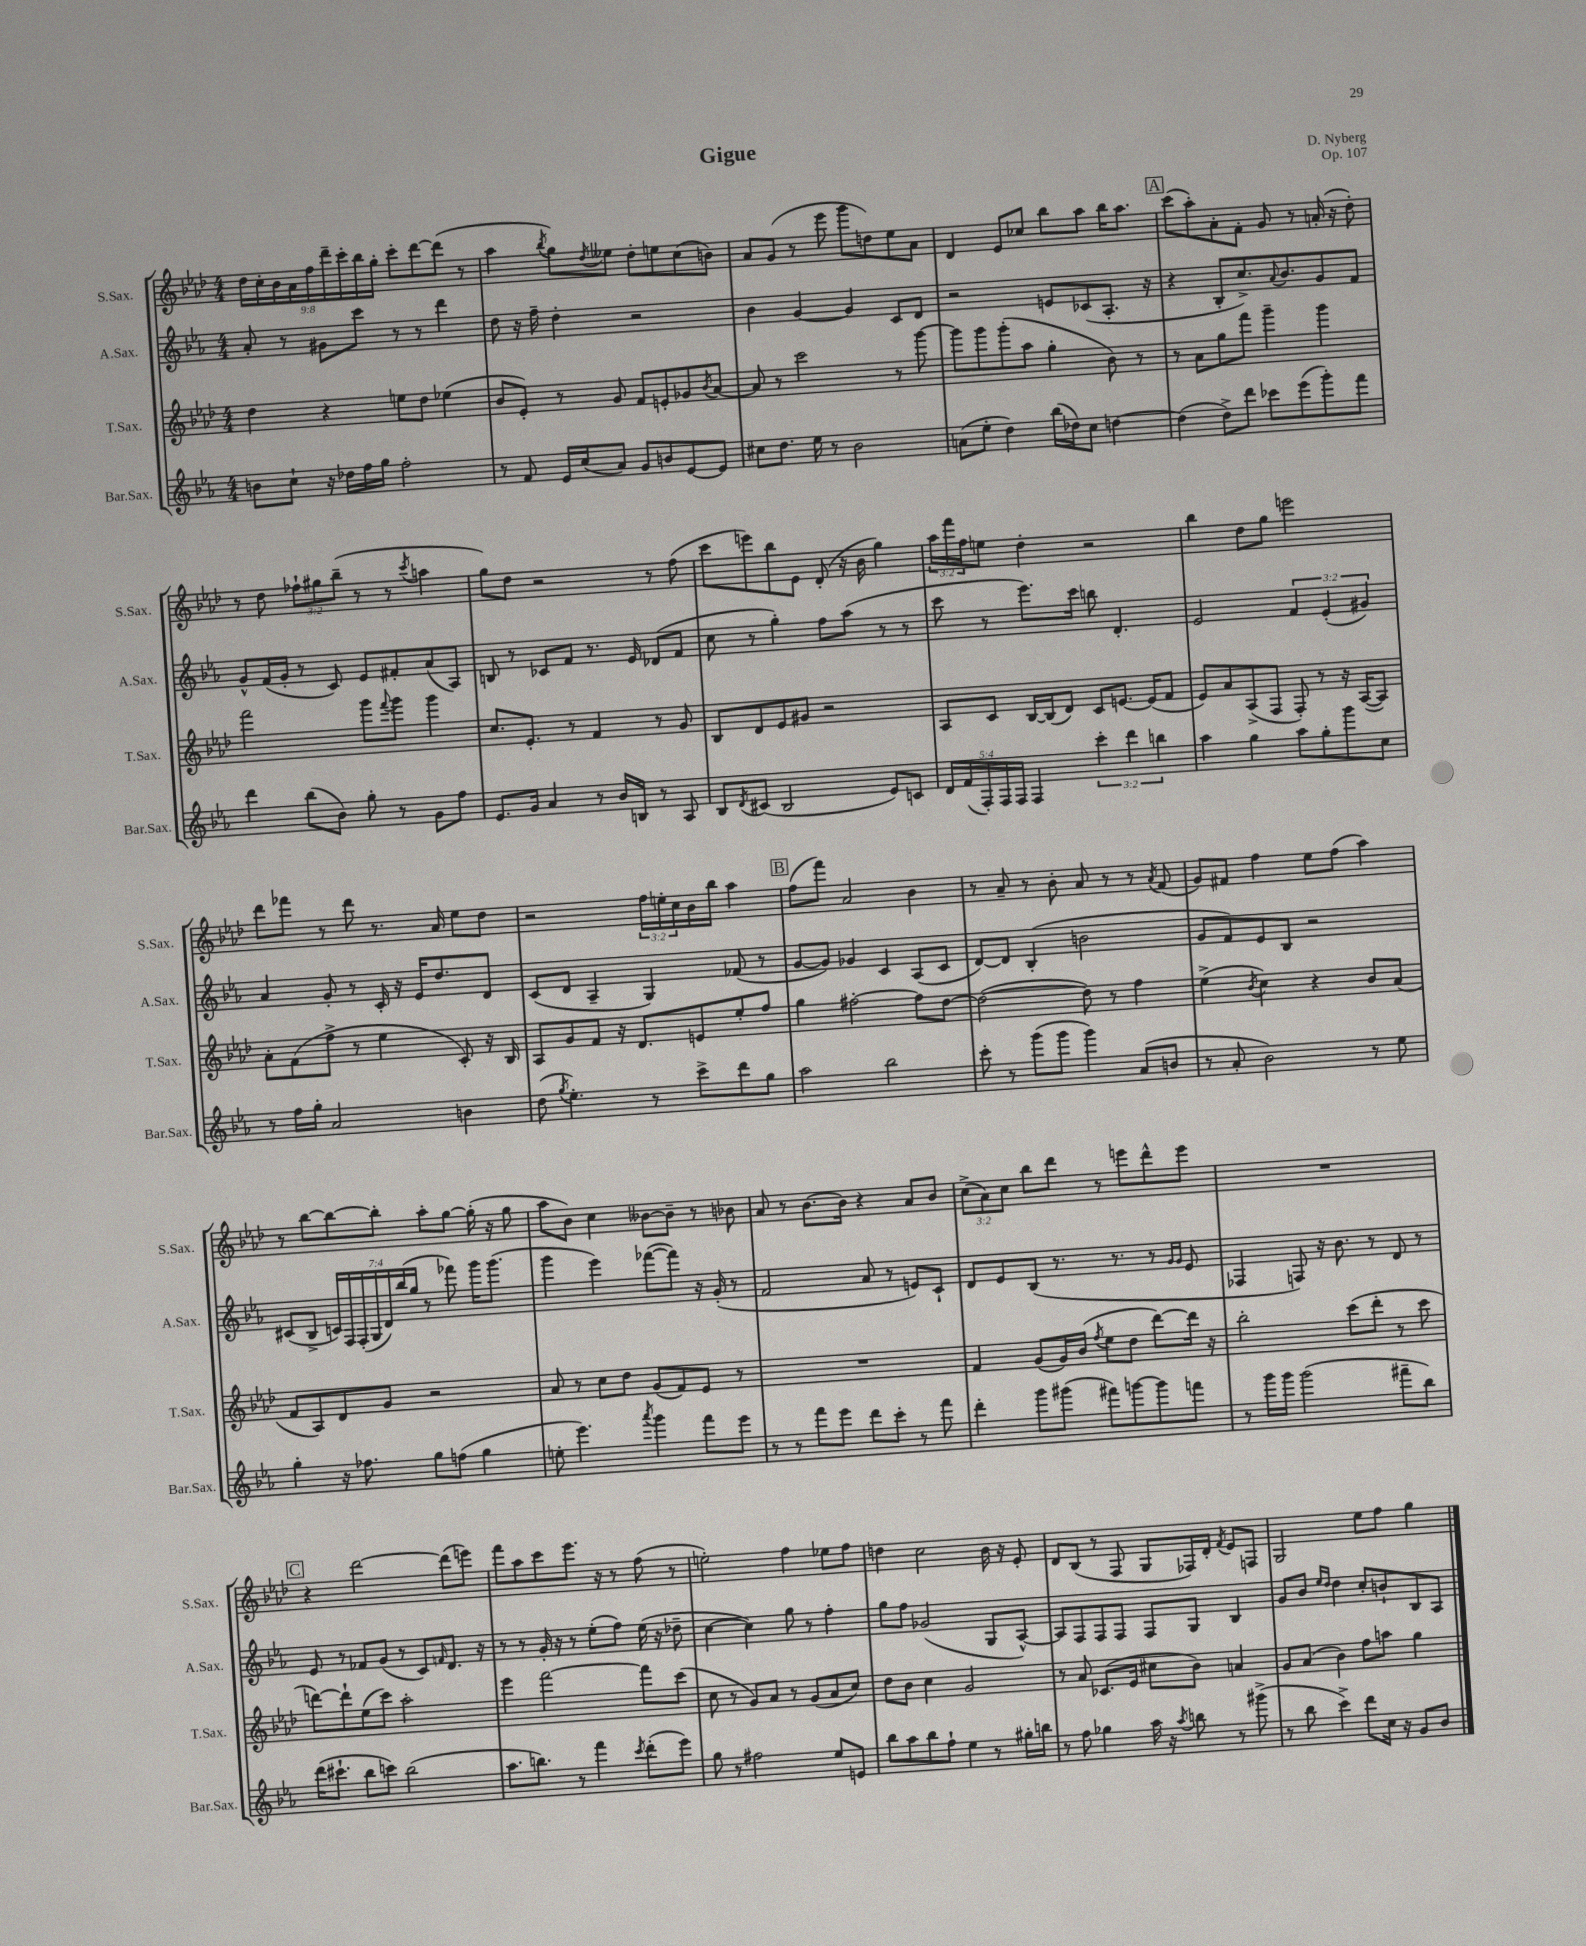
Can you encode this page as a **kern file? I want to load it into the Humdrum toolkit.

**kern	**kern	**kern	**kern
*staff4	*staff3	*staff2	*staff1
*clefG2	*clefG2	*clefG2	*clefG2
*k[b-e-a-]	*k[b-e-a-d-]	*k[b-e-a-]	*k[b-e-a-d-]
*M4/4	*M4/4	*M4/4	*M4/4
8b	4dd-	8a-'	18dd-
.	.	.	18cc'
.	.	.	18b-
8cc`	.	8r	.
.	.	.	18a-
.	.	.	18ff
16r	4r	8g#	.
.	.	.	18ddd-~
16dd-	.	.	.
.	.	.	18ccc'
16ff	.	8ccc	.
.	.	.	18bb-
16gg	.	.	.
.	.	.	18gg'
2ff'	8ee	8r	8ccc'
.	8dd-	8r	[8ddd-
.	(4ee-	4ddd	(8ddd-]
.	.	.	8r
=	=	=	=
8r	8b-	8dd	4aa-
8f	8e-')	16r	.
.	.	16ff~	.
.	.	.	8qbb-
16e-	8r	4dd'	8gg)
(16cc	.	.	.
.	.	.	8qdd-
8a-)	8g	.	8ee--
8g	8f	2r	8dd-'
8b	8e'	.	8ee
[8e-	8g-	.	(8cc
.	8qb-	.	.
8e-]	[8a-	.	8b)
=	=	=	=
8cc#	8a-]	4b-	8a-
8.dd	8r	.	(8g
.	2ccc	[4g	8r
16ee-	.	.	.
8r	.	.	8eee-
2b-	.	4g]	8ggg
.	.	.	8dd)
.	8r	8c	8ee-
.	[8ggg	8d	8a-
=	=	=	=
(8a	8ggg]	2r	4d-
8ee-'	8ggg	.	.
4dd)	(8ggg'	.	8e-
.	8aa-	.	8cc-
(16bb-	4gg'	8e	8bb-
16dd-)	.	.	.
8cc	.	(8c-	8aa-
[4dd	8b-)	8.A-'	16bb-
.	.	.	8.aa-
.	8r	.	.
.	.	16r	.
=	=	=	=
(4dd]	8r	4r	(8ccc
.	8a-	.	8aa-')
8dd^)	8gg	8B-'	8a-'
8ddd	8fff	8.cc^)	8f'
8ccc-	4ggg~	.	8g
.	.	8qqa-	.
.	.	8.b-	.
(8eee-	.	.	8r
8ggg')	4ggg	8g	(16a'
.	.	.	16r
8fff	.	8f	8dd-')
=	=	=	=
4ddd	2fff	8g^^	8r
.	.	(16f	8dd-
.	.	16g'	.
(8bb-	.	8r	12ff-`
.	.	.	12gg#
8b-)	.	8c)	.
.	.	.	(12bb-~
8gg'	8ggg	8e-	8r
.	8qqfff	.	.
8r	8ggg	8f#'	8r
.	.	.	8qccc
8g	4ggg	(8a-	4aa
8ff	.	8A-)	.
=	=	=	=
8.e-	8.cc	8B	8gg)
.	.	8r	8dd-
16g	8.e-'	.	.
4a-	.	8c-	2r
.	8r	8f	.
8r	4f	8.r	.
16b-	.	.	.
16B	.	16e-	.
8r	8r	(8d-	8r
8A-	8g	8f	(8ff
=	=	=	=
8B-	8B-	8cc	8ccc
8qd	.	.	.
(8c#	8d-	8r	8eee)
2B-	8e-	4gg')	8bb-
.	8g#	.	8e-
.	2r	8ff	(8d-'
.	.	(8aa-	16r
.	.	.	16b-
8e-)	.	8r	4gg)
8c	.	8r	.
=	=	=	=
20d	8A-	8ccc	24aa-
.	.	.	24fff
(20f	.	.	.
.	.	.	24ff
20F')	.	.	.
.	8c	8r	8ee
20F	.	.	.
20F	.	.	.
4F	[16B-	8.eee-)	4dd-'
.	(16B-]	.	.
.	8d-)	.	.
.	.	16ccc	.
6ccc'	8c	8bb	2r
.	[8.e	4.d'	.
6ddd	.	.	.
.	(16e]	.	.
6bb	.	.	.
.	8f	.	.
=	=	=	=
4aa-	8e-)	2e-	4bb-
.	8a-	.	.
4gg	(8A-^	.	8dd-
.	8F	.	8gg
8aa-	8F')	6f	2eee
8gg'	8r	.	.
.	.	(6e-'	.
8ggg	16r	.	.
.	([16A-	.	.
.	.	6g#)	.
8cc	8A-])	.	.
=	=	=	=
8r	8a-'	4a-	8ddd-
16ff	(8f	.	8fff-
16gg'	.	.	.
2a-	8ff^	8g'	8r
.	8r	8r	8ddd-
.	4ee-	16c'	8.r
.	.	16r	.
.	.	16e-	.
.	.	8.dd	16a-
4b	8c')	.	8ee-
.	16r	8d	8dd-
.	16B-	.	.
=	=	=	=
(8dd	8A-	(8c	2r
8qgg	.	.	.
4.ee-')	8g	8d	.
.	8f	4A-~	.
.	16r	.	.
.	8.d-	.	.
8r	.	4G)	24ff
.	.	.	24ee'
.	.	.	24cc
8ccc^	8e	.	16b-
.	.	.	16bb-
8ddd	8ee-'	(8f-	4aa-
8gg	8ff	8r	.
=	=	=	=
2aa-	4gg	[8g	(8ff
.	.	8g])	8fff)
.	[2ff#'	4g-	2a-
2bb-	.	4c	.
.	8ff#]	(8A-	4b-
.	[8dd-	8c	.
=	=	=	=
8ccc'	(2dd-_	[8d)	8r
8r	.	8d]	8a-~
(8ggg	.	(4B-'	8r
8ggg	.	.	8b-'
4ggg)	8dd-])	2b	8a-
.	8r	.	8r
(8a-	4ff	.	8r
.	.	.	8qa-
8b	.	.	(8f
=	=	=	=
8r	(4ee-^	8g	8g)
8a-'	.	8f)	8f#
.	8qb-	.	.
2b-)	4cc)	8e-	4ff
.	.	8B-	.
.	4r	2r	8ee-
.	.	.	(8ff
8r	8b-	.	4aa-)
8ee-	(8a-	.	.
=	=	=	=
4gg'	8f	(8c#	8r
.	8A-)	8B-^	[8bb-
16r	8d-	28c)	8bb-_
.	.	28F	.
8.ff-	.	.	.
.	.	(28F'	.
.	.	28G	.
.	8g	.	8bb-']
.	.	28d)	.
.	.	(28bb-	.
.	.	28gg	.
8gg	2r	8r	8aa-'
(8ff	.	8fff-)	[8gg
4gg	.	16ggg	(16gg']
.	.	(8.ggg	16r
.	.	.	8gg
=	=	=	=
8ee'	8a-	4ggg	8aa-
4.eee-)	8r	.	8b-)
.	8cc	4eee-)	4cc
.	8dd-	.	.
8qaaa-	.	.	.
4ggg	(8g	([8fff-	[8b--
.	8f)	8fff-])	8b--~]
8fff	8e-	16r	8r
.	.	(16g'	.
8eee-	8r	8r	8b-
=	=	=	=
8r	1r	2f	8a-
8r	.	.	8r
8fff	.	.	[8.b-
8eee-	.	.	.
.	.	.	16b-]
8ddd	.	8a-	4r
8ccc'	.	8r	.
8r	.	8e)	8a-
8fff	.	8c`	8b-
=	=	=	=
4ddd'	4f	8d	(12cc^
.	.	.	12a-)
.	.	8e-	.
.	.	.	12cc
8ggg	(8g	(8B-	8bb-
(8ggg#	16g)	8.r	8ddd-
.	(16b-	.	.
.	8qff	.	.
8fff#)	8ee-	.	8r
.	.	8.r	.
[8ggg	8dd-	.	8eee
8ggg]	[8ddd-)	8r	8ddd-^^
.	.	16qqg	.
.	.	16qqg	.
8fff	16ddd-]	8e-	8eee
.	16r	.	.
=	=	=	=
8r	2bb-'	4F-	1r
16ggg	.	.	.
16ggg	.	.	.
(2ggg	.	8F)	.
.	.	16r	.
.	.	8.b-	.
.	(8ccc	.	.
.	8ddd-'	8r	.
8fff#~	8r	8d	.
8bb-)	8ccc	8r	.
=	=	=	=
(16ddd	[8ddd)	8e-	4r
8.ccc#`	.	.	.
.	8ddd`]	8r	.
8bb-	(8ee-	8f-	[2ddd-
8ccc)	8ccc)	(8g	.
(2bb-	2aa-'	8r	.
.	.	8c)	.
.	.	16qqf	.
.	.	8.d	(8ddd-]
.	.	.	8eee)
.	.	16r	.
=	=	=	=
8.aa-	4eee-	8r	8fff
.	.	8r	8aa-
8.bb)	.	.	.
.	[2fff	16g'	8ccc
.	.	16r	.
8r	.	8r	8.eee-
4fff	.	(8ee-'	.
.	.	.	16r
.	.	8ff)	8r
8qccc	.	.	.
(8ddd'	8fff]	(16ee-	(8ff
.	.	16r	.
8eee-)	(8ccc	8dd-~	8r
=	=	=	=
8gg	8cc	[4cc	2ee')
8r	8r	.	.
2ff#	8g)	4cc])	.
.	8a-	.	.
.	8r	8gg	4ff
.	(8g	8r	.
8ee-	8a-	4ff'	8ee-
8e	8cc)	.	8ff
=	=	=	=
8bb-	8dd-	8gg	4dd
8aa-	8b-	8ff	.
8bb-	4cc	(2g-	2cc
8ff`	.	.	.
4ee-	2g	.	.
8r	.	8G	16b-
.	.	.	16r
16gg#'	.	[8A-^^)	8e-'
16bb	.	.	.
=	=	=	=
8r	8r	8A-]	8d-
8ff	8a-	8F	(8B-
4gg-	(8.c-	8F	8r
.	.	8F	8F
.	16e-	.	.
16aa-	8cc#	8F	8G
16r	.	.	.
8qaa-	.	.	.
8bb	8b-)	8G	16F-)
.	.	.	16d-'
.	.	.	8qf
8r	4a	4B-	8e-
(8ggg#^	.	.	8F
=	=	=	=
8r	8g	8g	2G
8bb-	(8a-	8b-	.
.	.	16qqee-	.
.	.	16qqdd	.
4ccc^)	4b-)	4dd	.
8ddd	8ff	8cc'	8ee-
16cc	8aa	8b`	8ff
16r	.	.	.
8g	4gg	8B-	4gg
8b-	.	8A-	.
==	==	==	==
*-	*-	*-	*-
